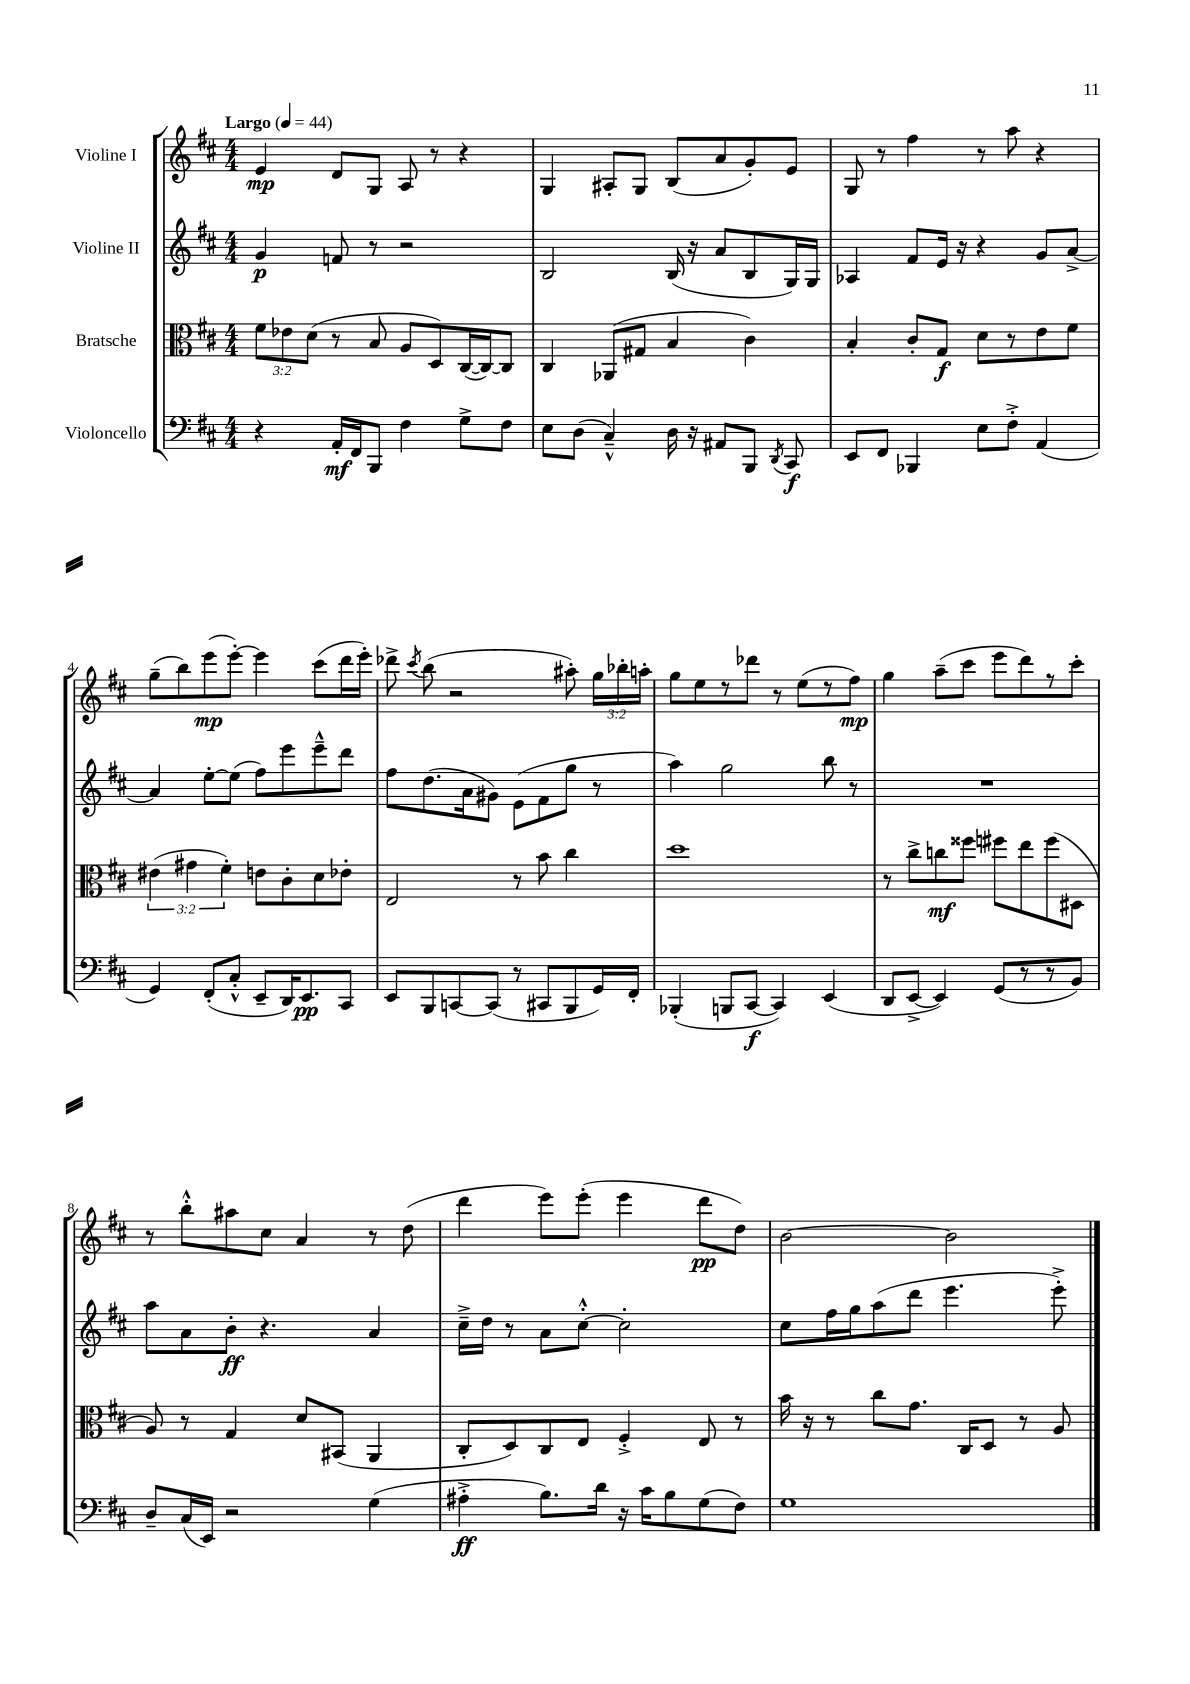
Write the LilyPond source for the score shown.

<<
\new StaffGroup <<
\new Staff = "s0" \with { instrumentName = "Violine I" } {
    \clef treble \key d \major \numericTimeSignature \time 4/4 \override Staff.TupletNumber.text = #tuplet-number::calc-fraction-text \tempo "Largo" 4 = 44
    \autoBeamOff e'4\mp d'8[ g8] a8 r8 r4 |
    g4 ais8[-. g8] b8[( a'8 g'8-.) e'8] |
    g8 r8 fis''4 r8 a''8 r4 |
    g''8[--( b''8) e'''8\mp( e'''8]~-.) e'''4 cis'''8[( d'''16 e'''16]-.) |
    des'''8-> \acciaccatura { cis'''8 } b''8( r2 ais''8-.) \tuplet 3/2 { g''16[ bes''16-. a''16]-. } |
    g''8[ e''8 r8 des'''8] r8 e''8[( r8 fis''8]\mp) |
    g''4 a''8[--( cis'''8] e'''8[ d'''8) r8 cis'''8]-. |
    r8 b''8[-.-^ ais''8 cis''8] a'4 r8 d''8( |
    d'''4 e'''8[) e'''8]-.( e'''4 d'''8[\pp d''8]) |
    b'2~ b'2 \bar "|." |
}
\new Staff = "s1" \with { instrumentName = "Violine II" } {
    \clef treble \key d \major \numericTimeSignature \time 4/4
    \autoBeamOff g'4\p f'8 r8 r2 |
    b2 b16( r16 a'8[ b8 g16) g16] |
    aes4 fis'8[ e'16] r16 r4 g'8[ a'8]~-> |
    a'4 e''8[~-. e''8]( fis''8[) e'''8 e'''8---^ d'''8] |
    fis''8[ d''8.( a'16 gis'8]) e'8[( fis'8 g''8] r8 |
    a''4) g''2 b''8 r8 |
    R1 |
    a''8[ a'8 b'8]-.\ff r4. a'4 |
    cis''16[---> d''16] r8 a'8[ cis''8]~-.-^ cis''2-. |
    cis''8[ fis''16 g''16 a''8( d'''8] e'''4. e'''8-.->) \bar "|." |
}
\new Staff = "s2" \with { instrumentName = "Bratsche" } {
    \clef alto \key d \major \numericTimeSignature \time 4/4 \override Staff.TupletNumber.text = #tuplet-number::calc-fraction-text
    \autoBeamOff \tuplet 3/2 { fis'8[ ees'8 d'8]( } r8 b8 a8[ d8) cis16~( cis16~) cis8] |
    cis4 aes,8[( gis8] b4 cis'4) |
    b4-. cis'8[-. g8]\f d'8[ r8 e'8 fis'8] |
    \tuplet 3/2 { eis'4( gis'4 fis'4-.) } e'8[ cis'8-. d'8 ees'8]-. |
    e2 r8 b'8 cis''4 |
    d''1 |
    r8 cis''8[-> c''8\mf fisis''8] fis''8[ e''8 fis''8( dis8] |
    a8) r8 g4 d'8[ bis,8]( a,4 |
    cis8[-. d8) cis8 e8] fis4-.-> e8 r8 |
    b'16 r16 r8 cis''8[ g'8.] cis16[ d8] r8 a8 \bar "|." |
}
\new Staff = "s3" \with { instrumentName = "Violoncello" } {
    \clef bass \key d \major \numericTimeSignature \time 4/4
    \autoBeamOff r4 a,16[-.\mf fis,16 b,,8] fis4 g8[-> fis8] |
    e8[ d8]( cis4---^) d16 r16 ais,8[ b,,8] \acciaccatura { d,8 } cis,8\f |
    e,8[ fis,8] bes,,4 e8[ fis8]-.-> a,4( |
    g,4) fis,8[-.( cis8]-.-^ e,8[-- d,16) e,8.\pp cis,8] |
    e,8[ b,,8 c,8~ c,8]( r8 cis,8[ b,,8 g,16) fis,16]-. |
    bes,,4-.( b,,8[ cis,8]~\f cis,4) e,4( |
    d,8[ e,8]~-> e,4) g,8[( r8 r8 b,8]) |
    d8[-- cis16( e,16]) r2 g4( |
    ais4-.->\ff b8.[) d'16] r16 cis'16[ b8 g8( fis8]) |
    g1 \bar "|." |
}
>>
>>
